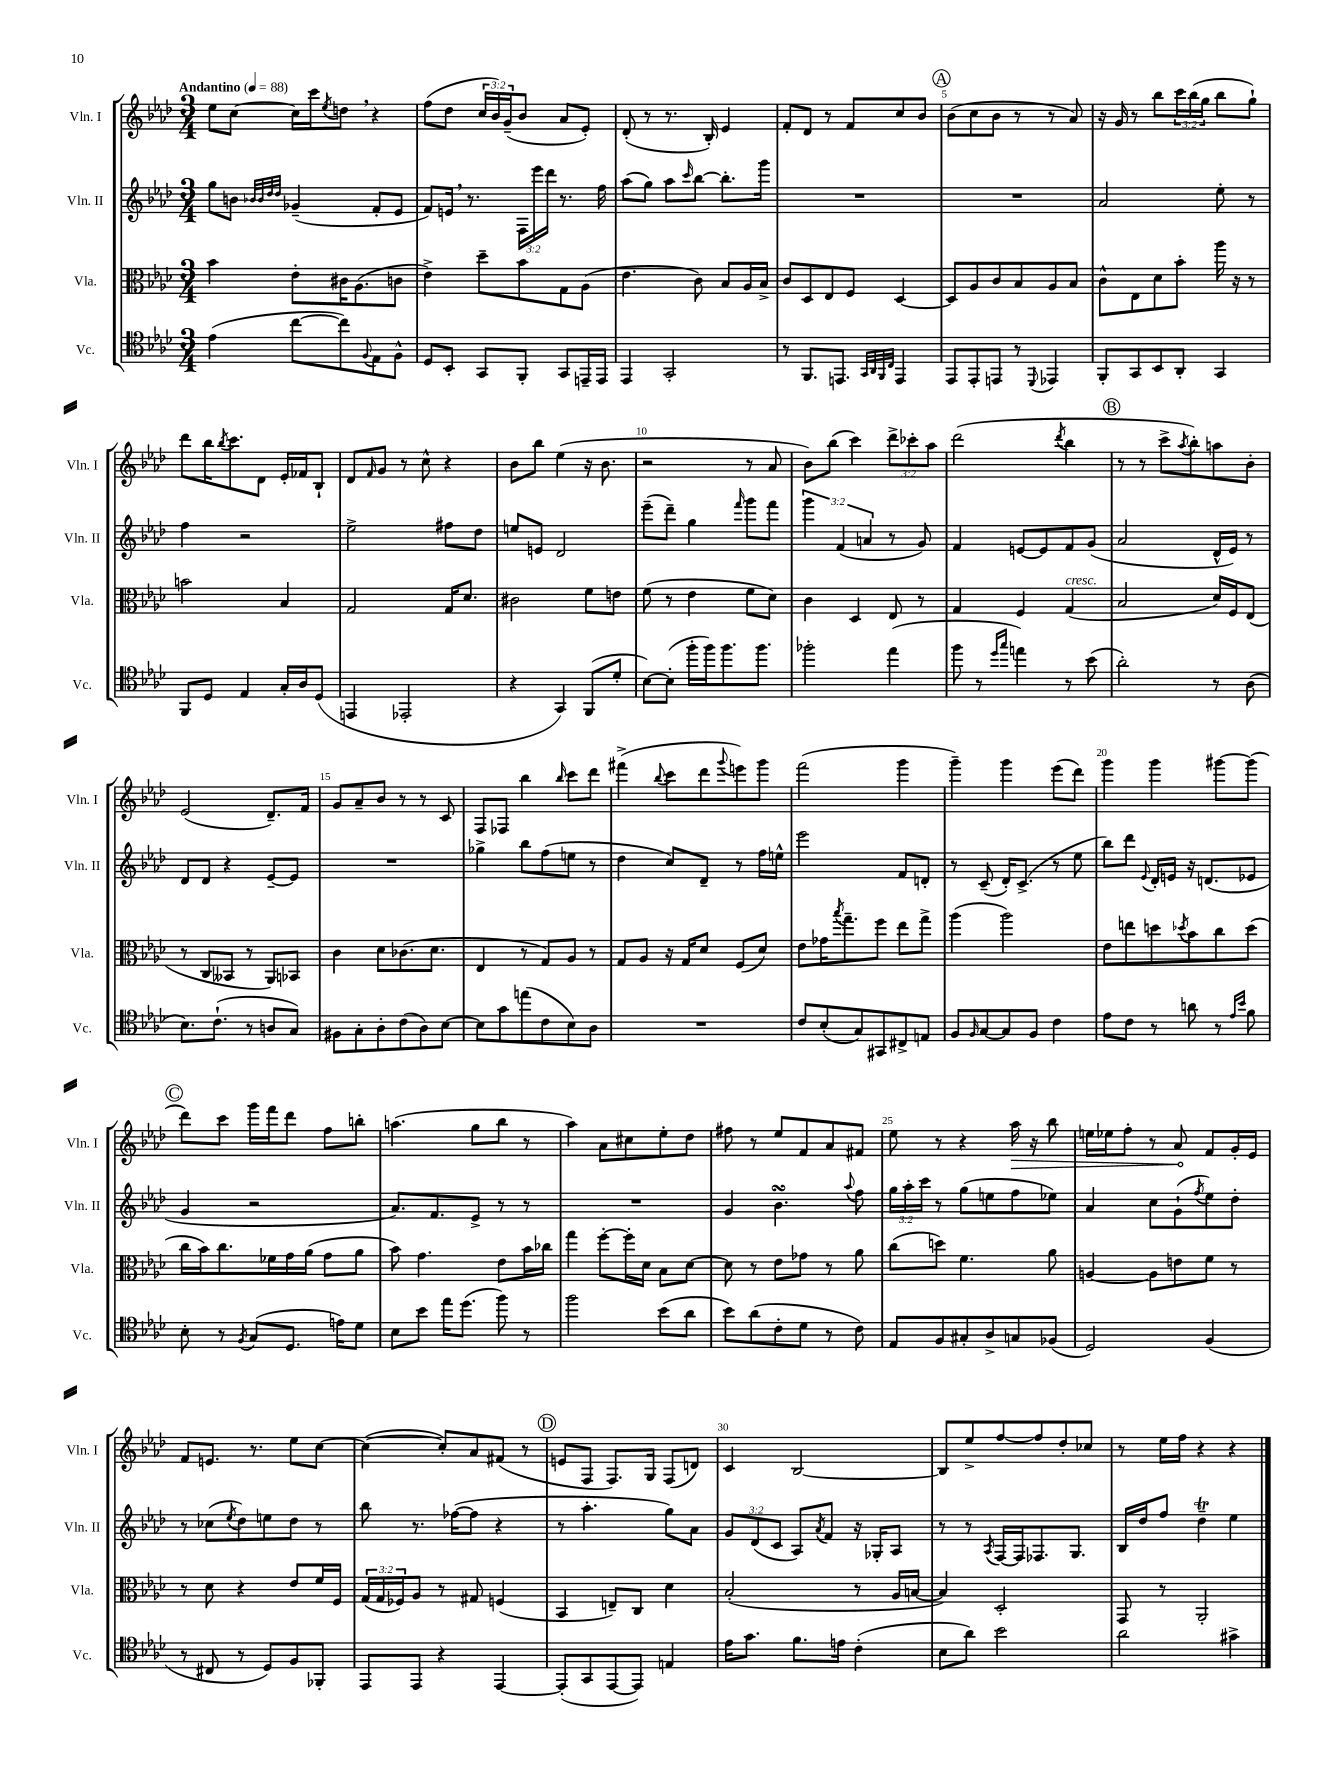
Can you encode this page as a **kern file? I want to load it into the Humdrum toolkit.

**kern	**kern	**kern	**kern	**dynam
*part4	*part3	*part2	*part1	*part1
*staff4	*staff3	*staff2	*staff1	*staff1
*I"Vc.	*I"Vla.	*I"Vln. II	*I"Vln. I	*
*I'Vc.	*I'Vla.	*I'Vln. II	*I'Vln. I	*
*clefC4	*clefC3	*clefG2	*clefG2	*
*k[b-e-a-d-]	*k[b-e-a-d-]	*k[b-e-a-d-]	*k[b-e-a-d-]	*
*M3/4	*M3/4	*M3/4	*M3/4	*
*MM88	*MM88	*MM88	*MM88	*
=1	=1	=1	=1	=1
!	!	!	!LO:TX:a:B:t=Andantino	!
(4e-\	4b-\	8gg\L	8ee-\L	.
.	.	8bn\J	[8cc\J	.
.	.	32qqb-X/LLL	.	.
.	.	32qqb-/	.	.
.	.	32qqdd-/	.	.
.	.	32qqdd-/JJJ	.	.
[8cc\L	8e-'\L	(4g-X~/	16cc\LL]	.
.	.	.	16ccc\J	.
.	.	.	8qee-/	.
8cc\])	16c#X\K	.	8ddn,\J	.
.	(8.A-\	.	.	.
8qqF/	.	.	.	.
8E-\	.	8f'/L	4r	.
8F^^\J	8cn\J	8e-/J	.	.
=2	=2	=2	=2	=2
8D-/L	4e-^\)	8f/L)	(8ff\L	.
8BB-'/J	.	16en,/Jk	8dd-\J	.
.	.	8.r	.	.
8GG/L	8dd-~\L	.	24cc/LL	.
.	.	.	24b-/)	.
.	.	.	(24g~/J	.
8FF'/J	8b-\	24F\LL	8b-/J	.
.	.	24eee-\	.	.
.	.	24ddd-\JJ	.	.
8GG/L	8G\	8.r	8a-/L	.
16EEn~/L	(8A-\J	.	8e-'/J)	.
16EE/JJ	.	16ff\	.	.
=3	=3	=3	=3	=3
4EE-/	4.e-\	(8aa-\L	(8d-'/	.
.	.	8gg\J)	8r	.
2GG'/	.	8aa-\L	8.r	.
.	.	16qqccc/	.	.
.	8c\)	[8bb-\J	.	.
.	.	.	16B-'/)	.
.	8B-/L	8.bb-'\L]	4e-/	.
.	16A-/L	.	.	.
.	16B-^/JJ	16ggg\Jk	.	.
=4	=4	=4	=4	=4
8r	8c/L	2.r	8f'/L	.
8.FF/L	8D-/	.	8d-/J	.
.	8E-/	.	8r	.
8.EEn/J	.	.	.	.
.	8F/J	.	8f/L	.
32qqGG/LLL	.	.	.	.
32qqAA-/	.	.	.	.
32qqFF/	.	.	.	.
32qqC/JJJ	.	.	.	.
4EE/	[4D-/	.	8cc/	.
.	.	.	8b-/J	.
!!LO:REH:place=s1:t=A
=5	=5	=5	=5	=5
8EE-/L	8D-/L]	2.r	(8b-\L	.
8EE-'/	8A-/	.	8cc\	.
8EEn/J	8c/	.	8b-\J	.
8r	8B-/	.	8r	.
8qqDD-/	.	.	.	.
4EE-X/	8A-/	.	8r	.
.	8B-/J	.	8a-/)	.
=6	=6	=6	=6	=6
8FF'/L	8c^^\L	2a-/	16r	.
.	.	.	16g/	.
8GG/	8E-\	.	8r	.
8BB-/	8d-\	.	8bb-\L	.
8AA-'/J	8b-'\J	.	24ccc\L	.
.	.	.	(24bb-\	.
.	.	.	24gg\JJ	.
4GG/	16aa-\	8ee-'\	8bb-\L	.
.	16r	.	.	.
.	8r	8r	8gg`\J)	.
!!LO:LB:g=z
=7	=7	=7	=7	=7
8FF/L	2bn\	4ff\	8ddd-\L	.
8D-/J	.	.	16bb-\K	.
.	.	.	8qbb-/	.
.	.	.	8.ccc\	.
4E-/	.	2r	.	.
.	.	.	8d-\J	.
16G'/LL	4B-/	.	16e-'/LL	.
16A-/J	.	.	16f-X/J	.
(8D-/J	.	.	8B-`/J	.
=8	=8	=8	=8	=8
4EEn/	2G/	2ee-^\	8d-/L	.
.	.	.	16qqf/	.
.	.	.	8g/J	.
2EE-X'/	.	.	8r	.
.	.	.	8cc^^\	.
.	16G/KL	8ff#X\L	4r	.
.	8.d-/J	.	.	.
.	.	8dd-\J	.	.
=9	=9	=9	=9	=9
4r	2c#X\	8een/L	8b-\L	.
.	.	8en/J	8bb-\J	.
4GG/)	.	2d-/	(4ee-\	.
(8FF/L	8f\L	.	16r	.
.	.	.	8.b-\	.
8d-'/J	8en\J	.	.	.
=10	=10	=10	=10	=10
[8B-\L)	(8f\	(8eee-~\L	2r	.
(8B-'\J]	8r	8ddd-~\J)	.	.
16ff'\LL	4e-\	4gg\	.	.
16ff\J)	.	.	.	.
8.ff\	.	.	.	.
.	.	16qqfff/	.	.
.	8f\L	8ggg\L	8r	.
8.ff\J	.	.	.	.
.	8d-\J)	8fff\J	8a-/	.
=11	=11	=11	=11	=11
2ff-X'\	4c\	6ggg\	8b-\L)	.
.	.	.	(8bb-\J	.
.	.	(6f/	.	.
.	4D-/	.	4ccc\)	.
.	.	6an/	.	.
(4ee-\	8E-/	8r	12ddd-^\L	.
.	.	.	12ccc-X'\	.
.	8r	8g/)	.	.
.	.	.	12aa-\J	.
=12	=12	=12	=12	=12
8ff\	4G/	4f/	(2ddd-\	.
8r	.	.	.	.
16qqdd-/LL	.	.	.	.
16qqgg/JJ	.	.	.	.
4een\)	4F/	[8en/L	.	.
.	.	8e/]	.	.
.	.	.	8qddd-/	.
!	!LO:TX:a:i:t=cresc.	!	!	!
8r	(4G/	8f/	4bb-\	.
(8b-\	.	(8g/J	.	.
!!LO:REH:place=s1:t=B
=13	=13	=13	=13	=13
2a-'\)	2B-/	2a-/	8r	.
.	.	.	8r	.
.	.	.	8ccc^\L	.
.	.	.	8qaa-/	.
.	.	.	8bb-'\)	.
8r	16d-/LL)	16d-^^/LL	8aan\	.
.	16F/J	16e-/JJ)	.	.
(8A-\	(8E-/J	8r	8b-'\J	.
!!LO:LB:g=z
=14	=14	=14	=14	=14
8.B-\L)	8r	8d-/L	(2e-/	.
.	8C/L	8d-/J	.	.
(8.c`\J	.	.	.	.
.	8BB--X/J	4r	.	.
8r	8r	.	.	.
8An/L	8AA-/L)	[8e-~/L	8.d-~/L)	.
8G/J)	8BB-X/J	8e-/J]	.	.
.	.	.	16f/Jk	.
=15	=15	=15	=15	=15
8F#X\L	4c\	2.r	8g/L	.
8G'\	.	.	8a-~/	.
8A-'\	8d-\L	.	8b-/J	.
(8c\	(8.c-X\	.	8r	.
8A-\)	.	.	8r	.
.	8.d-\J	.	.	.
[8B-\J	.	.	8c/	.
=16	=16	=16	=16	=16
8B-\L]	4E-/	4gg-X^\	8F/L	.
8g\	.	.	8F-X/J	.
(8een\	8r	8bb-\L	4bb-\	.
8c\	8G/L)	(8ff\	.	.
.	.	.	16qqbb-/	.
8B-\)	8A-/J	8een\J	8ccc\L	.
8A-\J	8r	8r	8ddd-\J	.
=17	=17	=17	=17	=17
2.r	8G/L	4dd-\	(4fff#X^\	.
.	8A-/J	.	.	.
.	.	.	8qqbb-/	.
.	16r	8cc/L)	8ccc\L	.
.	16G/KL	.	.	.
.	8d-/J	8d-~/J	8ddd-\	.
.	.	.	8qqggg/	.
.	(8F/L	8r	8eeen\)	.
.	8d-/J)	16ff\LL	8ggg\J	.
.	.	16een^^\JJ	.	.
=18	=18	=18	=18	=18
8c/L	8e-\L	2eee-\	(2fff\	.
(8B-'/	16g-X\K	.	.	.
.	8qbb-/	.	.	.
.	8.gg~\	.	.	.
8G/)	.	.	.	.
8GG#X/	8ff\J	.	.	.
8C#X^/	8ee-\L	8f/L	4ggg\	.
8En/J	8gg^\J	8dn'/J	.	.
=19	=19	=19	=19	=19
8F/L	(4aa-\	8r	4ggg~\)	.
16qqF/	.	.	.	.
[8G/	.	(8c~/	.	.
8G/]	2aa-\)	16d-'/KL)	4ggg\	.
.	.	(8.c^/J	.	.
8F/J	.	.	.	.
4c\	.	8r	(8eee-\L	.
.	.	8ee-\	8ddd-\J)	.
=20	=20	=20	=20	=20
8e-\L	8e-\L	8bb-\L)	4ggg\	.
8c\J	8een\	8ddd-\J	.	.
.	.	8qqe-/	.	.
8r	8ddn\	16d-'/LL	4ggg\	.
.	.	16en/JJ	.	.
.	8qdd-X/	.	.	.
8an\	8b-\	16r	.	.
.	.	(8.dn/L	.	.
8r	8cc\	.	[8ggg#X\L	.
16qqe-/LL	.	.	.	.
16qqb-/JJ	.	.	.	.
8f\	(8dd-\J	8e-X/J	(8ggg#\J]	.
!!LO:LB:g=z
!!LO:REH:place=s1:t=C
=21	=21	=21	=21	=21
8B-'\	16cc\LL	4g/	8ddd-\L)	.
.	16b-\J)	.	.	.
8r	8.cc\	.	8ccc\J	.
8qF/	.	.	.	.
(8G/L	.	2r	16ggg\LL	.
.	16f-X\L	.	16fff\J	.
8.D-/J	16g\	.	8ddd-\J	.
.	(16a-\JJ	.	.	.
.	8g\L	.	8ff\L	.
16en\KL)	.	.	.	.
8d-\J	8a-\J	.	8bbn'\J	.
=22	=22	=22	=22	=22
8B-\L	8b-\)	8.a-/L)	(4.aan\	.
8b-\J	4.g\	.	.	.
.	.	8.f/	.	.
16ee-\KL	.	.	.	.
(8.dd-\J	.	.	.	.
.	.	8e-^/J	8gg\L	.
8ff\)	8e-\L	8r	8bb-\J	.
8r	16b-\L	8r	8r	.
.	16cc-X\JJ	.	.	.
=23	=23	=23	=23	=23
2ff\	4gg\	2.r	4aa-\)	.
.	[8ff'\L	.	8a-\L	.
.	16ff'\L]	.	8cc#X\	.
.	16d-\JJ	.	.	.
(8b-\L	8B-\L	.	8ee-'\	.
8a-\J	[8d-\J	.	8dd-\J	.
=24	=24	=24	=24	=24
8b-\L)	8d-\]	4g/	8ff#X\	.
(8a-\	8r	.	8r	.
8c'\	8e-\L	4.b-sSSS\	8ee-/L	.
8d-\J	8g-X\J	.	8f/	.
8r	8r	.	8a-/	.
.	.	8qqaa-/	.	.
8c\)	8a-\	8ff\	8f#X/J	.
=25	=25	=25	=25	=25
8E-/L	(8cc\L	24gg\LL	8ee-\	.
.	.	24aa-'\	.	.
.	.	24ccc\JJ	.	.
8F/	8ddn\J)	8r	8r	.
8G#X'/	4.f\	(8gg\L	4r	.
8A-^/	.	8een\	.	.
!	!	!	!	!LO:HP:b
8Gn/	.	8ff\	16aa-\	>
.	.	.	16r	.
(8F-X/J	8a-\	8ee-X\J)	8bb-\	.
=26	=26	=26	=26	=26
2D-/)	[4An/	4a-/	16een\LL	.
.	.	.	16ee-X\J	.
.	.	.	8ff'\J	.
.	8A\L]	8cc\L	8r	.
.	8en\	(8g`\	8a-/	.
.	.	8qff/	.	.
(4F/	8f\J	8ee-\)	8f/L	]
.	8r	8dd-'\J	16g'/L	.
.	.	.	16e-/JJ	.
!!LO:LB:g=z
=27	=27	=27	=27	=27
8r	8r	8r	8f/L	.
8C#X/	8d-\	(8cc-X\L	8.en/J	.
.	.	8qee-/	.	.
8r	4r	8dd-\)	.	.
.	.	.	8.r	.
8D-/L)	.	8een\	.	.
8F/	8e-/L	8dd-\J	8ee-\L	.
8FF-X'/J	16f/L	8r	[8cc\J	.
.	16F/JJ	.	.	.
=28	=28	=28	=28	=28
8EE-/L	(24G/LL	8bb-\	(4cc\_	.
.	24G/	.	.	.
.	24F-X/J)	.	.	.
8EE-/J	8A-/J	8.r	.	.
4r	8r	.	8cc'/L])	.
.	.	([16ff-X\KL	.	.
.	8G#X/	8ff-\J]	8a-/	.
[4EE-/	(4Fn/	4r	(8f#X/J	.
.	.	.	8r	.
!!LO:REH:place=s1:t=D
=29	=29	=29	=29	=29
(8EE-'/L]	4BB-/	8r	8en/L	.
8GG/	.	4.aa-'\	8F/J	.
[8EE-/	8En~/L)	.	8.F/L)	.
8EE-/J])	8C/J	.	.	.
.	.	.	16G/Jk	.
4En/	4d-\	8gg\L)	(8F/L	.
.	.	8a-\J	8dn/J)	.
=30	=30	=30	=30	=30
16e-\KL	(2B-'/	12g/L	4c/	.
8.g\J	.	.	.	.
.	.	(12d-/	.	.
.	.	12c/J	.	.
8.f\L	.	8A-/L)	[2B-/	.
.	.	8qa-/	.	.
.	.	8f/J	.	.
16en\Jk	.	.	.	.
(4c'\	8r	16r	.	.
.	.	16G-X'/KL	.	.
.	16A-/LL	8A-/J	.	.
.	[16Bn/JJ	.	.	.
=31	=31	=31	=31	=31
8B-\L	4B/])	8r	8B-/L]	.
8a-\J)	.	8r	8ee-^/	.
.	.	8qA-/	.	.
2b-\	2D-'/	[16F/LL	[8ff/	.
.	.	16F/J]	.	.
.	.	8.F-X/	8ff/]	.
.	.	.	8dd-'/	.
.	.	8.G/J	.	.
.	.	.	8cc-X/J	.
=32	=32	=32	=32	=32
2a-\	8GG/	16B-/LL	8r	.
.	.	16dd-/J	.	.
.	8r	8ff/J	16ee-\LL	.
.	.	.	16ff\JJ	.
.	2AA-'/	4dd-T~\	4r	.
4g#X^\	.	4ee-\	4r	.
==	==	==	==	==
*-	*-	*-	*-	*-
